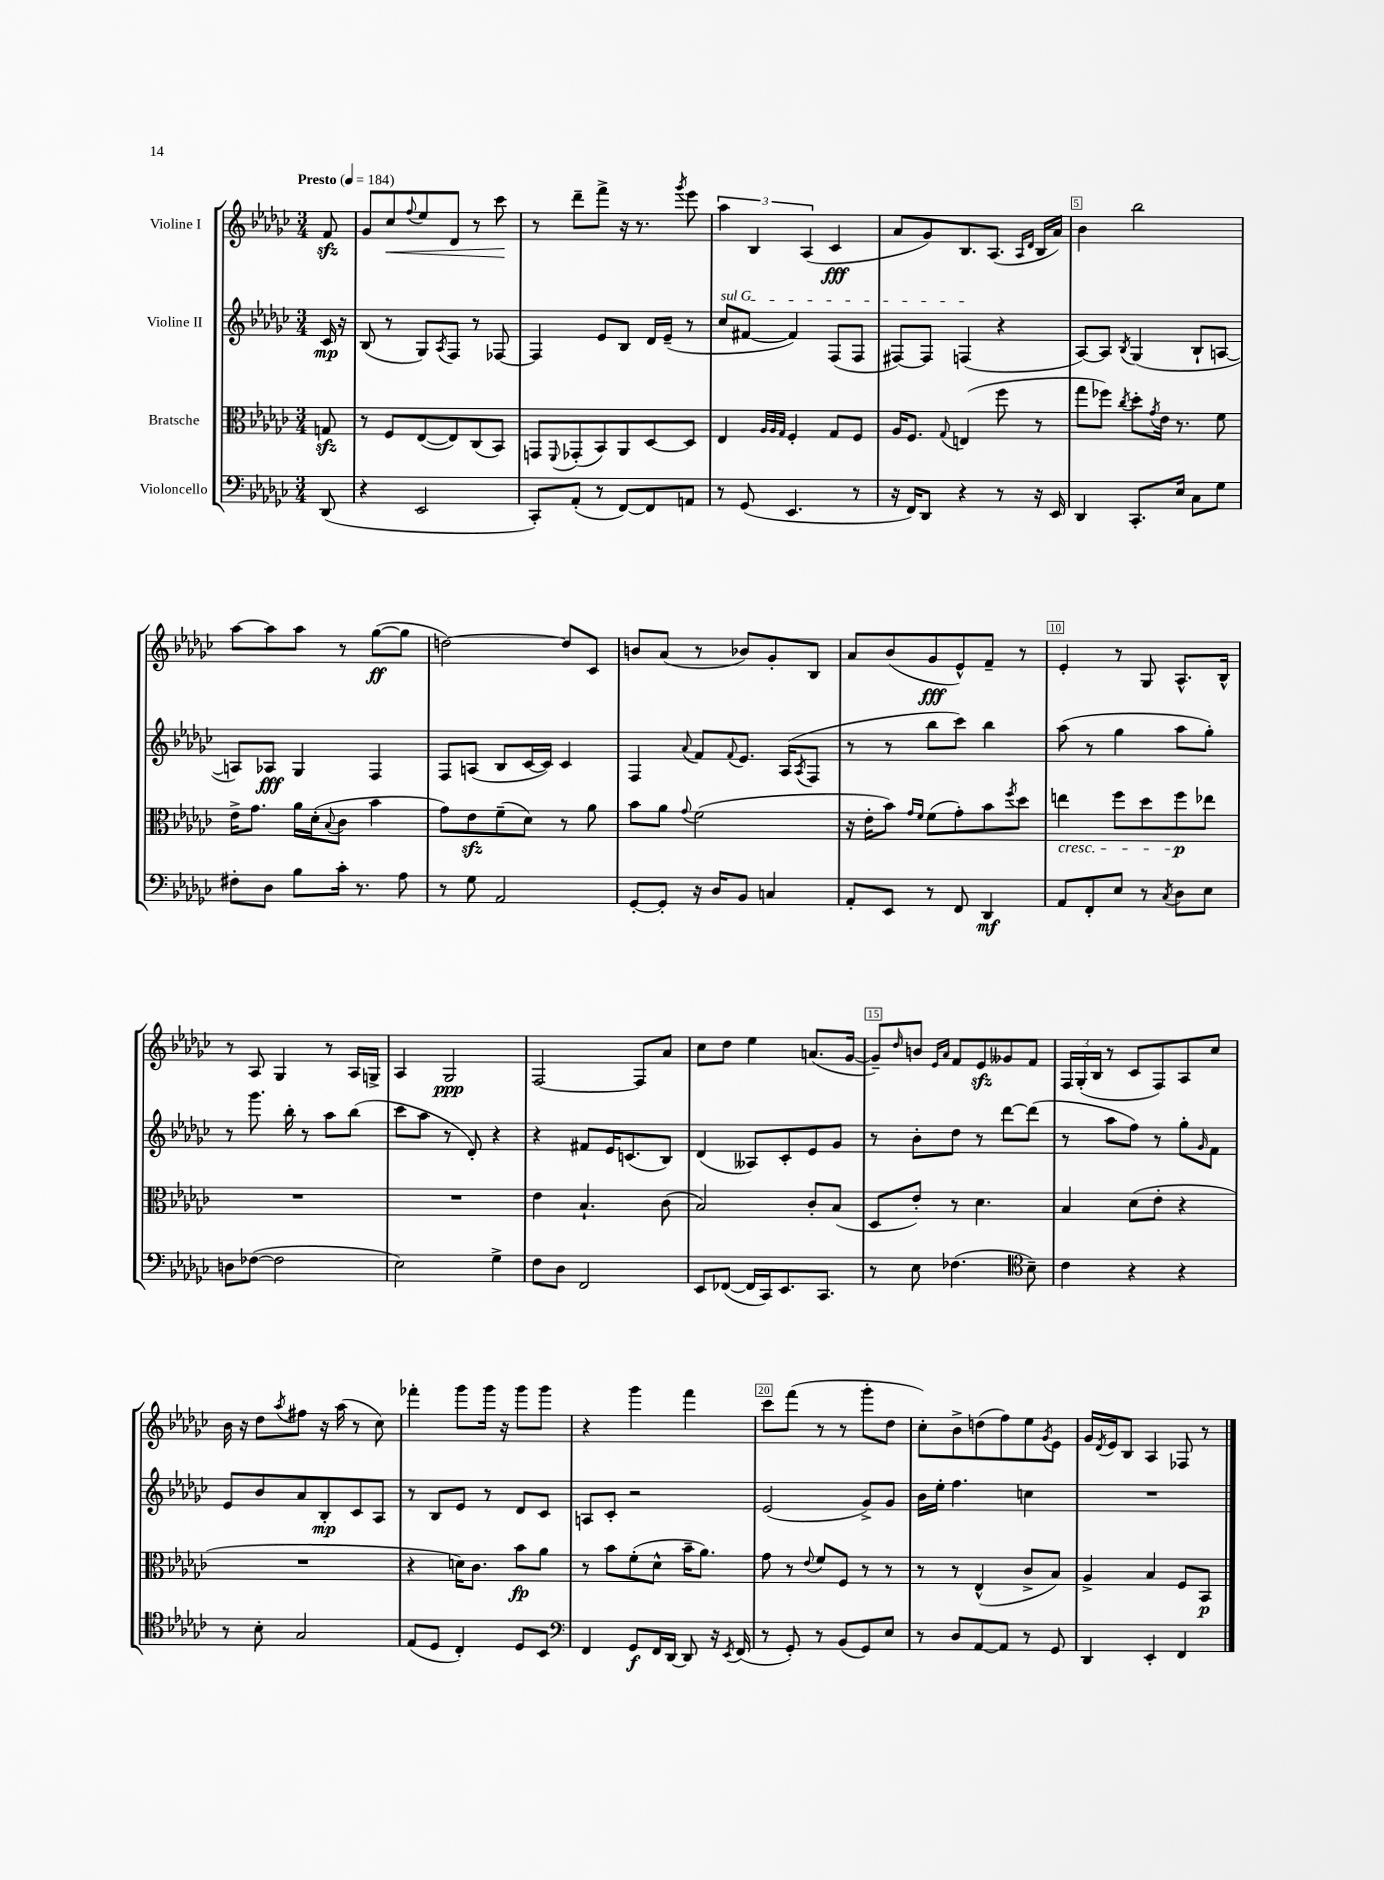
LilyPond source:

<<
\new StaffGroup <<
\new Staff = "s0" \with { instrumentName = "Violine I" } {
    \clef treble \key ges \major \numericTimeSignature \time 3/4 \partial 8 \tempo "Presto" 4 = 184
    f'8\sfz |
    ges'8 ces''8\< \appoggiatura { f''8 } ees''8 des'8 r8 ces'''8\! |
    r8 des'''8-- f'''8-> r16 r8. \acciaccatura { ges'''8 } ees'''8 |
    \tuplet 3/2 { aes''4 bes4 aes4( } ces'4\fff |
    aes'8 ges'8) bes8. aes8.( \grace { aes16 des'16 } bes16 aes'16) |
    bes'4 bes''2 |
    aes''8~ aes''8 aes''8 r8 ges''8~\ff( ges''8 |
    d''2~) d''8 ces'8 |
    b'8 aes'8( r8 bes'8) ges'8-. bes8 |
    aes'8 bes'8( ges'8\fff ees'8-^) f'8-- r8 |
    ees'4-. r8 ges8 aes8.-^ bes16-^ |
    r8 aes8 ges4 r8 aes16 g16-> |
    aes4 ges2\ppp |
    f2~ f8 aes'8 |
    ces''8 des''8 ees''4 a'8.( ges'16~ |
    ges'8--) \grace { des''16 } b'8 \grace { ees'16 aes'16 } f'8 ees'8\sfz geses'8 f'8 |
    \tuplet 3/2 { f16 ges16-.( bes16 } r8 ces'8 f8) aes8 ces''8 |
    bes'16 r16 des''8 \acciaccatura { aes''8 } fis''8 r16 aes''16( r8 ces''8) |
    fes'''4-. ges'''8 ges'''16 r16 ges'''8 ges'''8 |
    r4 ges'''4 f'''4 |
    ces'''8 f'''8( r8 r8 ges'''8-. des''8 |
    ces''8-.) bes'8-> d''8( f''8) ees''8 \acciaccatura { ges'8 } ees'8 |
    ges'16 \acciaccatura { des'8 } ees'16 bes8 aes4 fes8 r8 \bar "|." |
}
\new Staff = "s1" \with { instrumentName = "Violine II" } {
    \clef treble \key ges \major \numericTimeSignature \time 3/4 \partial 8
    ces'16\mp r16 |
    bes8( r8 ges8) \acciaccatura { aes8 } f8 r8 fes8~ |
    fes4 ees'8 bes8 des'16 ees'16--( r8 |
    \once \override TextSpanner.bound-details.left.text = \markup { \italic "sul G" } ces''8\startTextSpan fis'8~ fis'4) f8( f8 |
    fis8~) fis8 f4\stopTextSpan( r4 |
    aes8~) aes8 \acciaccatura { bes8 } ges4( bes8-! a8~ |
    a8) aes8\fff ges4 f4 |
    f8 a8( bes8 ces'16~ ces'16) ces'4 |
    f4 \appoggiatura { aes'8 } f'8 \appoggiatura { f'8 } ees'8. aes16( \acciaccatura { aes8 } f8 |
    r8 r8 bes''8 ces'''8) bes''4 |
    aes''8( r8 ges''4 aes''8 ges''8-.) |
    r8 ges'''8. bes''16-. r8 aes''8 bes''8( |
    ces'''8 aes''8 r8 des'8-.) r4 |
    r4 fis'8 ees'16 c'8.( bes8) |
    des'4( aeses8) ces'8-. ees'8 ges'8 |
    r8 bes'8-. des''8 r8 des'''8~ des'''8( |
    r8 aes''8 f''8) r8 ges''8-. \grace { ges'16 } f'8 |
    ees'8 bes'8 aes'8 bes8-.\mp ces'8 aes8 |
    r8 bes8 ees'8 r8 des'8 ces'8 |
    a8 ces'8-. r2 |
    ees'2( ges'8->) ges'8 |
    bes'16 ees''16-. f''4. c''4 |
    R2. \bar "|." |
}
\new Staff = "s2" \with { instrumentName = "Bratsche" } {
    \clef alto \key ges \major \numericTimeSignature \time 3/4 \partial 8
    g8\sfz |
    r8 f8 ees8~( ees8) ces8( bes,8) |
    g,8 \appoggiatura { f,8 } ges,8-.( bes,8) aes,8 des8~ des8 |
    ees4 \grace { aes32 aes32 ges32 } f4-. ges8 f8 |
    aes16 f8. \appoggiatura { ges8 } e4( f''8 r8 |
    ges''8 fes''8) \acciaccatura { ces''8 } des''8-. \acciaccatura { ges'8 } ees'16 r8. f'8 |
    ees'16-> ges'8. aes'16 des'16-.( \appoggiatura { bes8 } ces'8 bes'4 |
    ges'8) ees'8\sfz f'8--( des'8) r8 aes'8 |
    bes'8 aes'8 \appoggiatura { ges'8 } f'2( |
    r16 ees'16-. bes'8) \grace { ges'16 f'16 } f'8( ges'8-.) bes'8 \acciaccatura { f''8 } des''8 |
    e''4\cresc f''8 des''8 f''8\p\! ees''8 |
    R2. |
    R2. |
    ees'4 bes4.-! ces'8( |
    bes2) ces'8-. bes8( |
    des8 ees'8-.) r8 des'4. |
    bes4 des'8( ees'8-. r4 |
    R2. |
    r4 d'16) ces'8. bes'8\fp aes'8 |
    r8 bes'8 f'8-.( des'8-^ bes'16-- aes'8.) |
    ges'8 r8 \appoggiatura { ees'8 } f'8 f8 r8 r8 |
    r8 r8 ees4-^( ces'8-> bes8) |
    aes4-> bes4 f8 bes,8\p \bar "|." |
}
\new Staff = "s3" \with { instrumentName = "Violoncello" } {
    \clef bass \key ges \major \numericTimeSignature \time 3/4 \partial 8
    des,8( |
    r4 ees,2 |
    ces,8-.) aes,8-.( r8 f,8~) f,8 a,8 |
    r8 ges,8( ees,4. r8 |
    r16 f,16) des,8 r4 r8 r16 ees,16 |
    des,4 ces,8.-. ees16 ces8 ges8 |
    fis8-. des8 bes8 ces'16-. r8. aes8 |
    r8 ges8 aes,2 |
    ges,8~-. ges,8-. r16 des16 bes,8 c4 |
    aes,8-. ees,8 r8 f,8 des,4\mf |
    aes,8 f,8-. ees8 r8 \acciaccatura { ces8 } des8 ees8 |
    d8 fes8~( fes2 |
    ees2) ges4-> |
    f8 des8 f,2 |
    ees,8 fes,8~( fes,16 ces,16) ees,8. ces,8. |
    r8 ees8 fes4.( \clef tenor bes8--) |
    ces'4 r4 r4 |
    r8 bes8-. ges2 |
    ees8( des8 ces4-.) des8 bes,8 |
    \clef bass f,4 ges,8\f f,16 des,16~ des,8 r16 \acciaccatura { ees,8 } f,16( |
    r8 ges,8-.) r8 bes,8( ges,8) ees8 |
    r8 des8 aes,8~ aes,8 r8 ges,8 |
    des,4 ees,4-. f,4 \bar "|." |
}
>>
>>
\layout { \context { \Score \override BarNumber.break-visibility = ##(#f #t #t) barNumberVisibility = #(every-nth-bar-number-visible 5) \override BarNumber.stencil = #(make-stencil-boxer 0.1 0.3 ly:text-interface::print) } }
